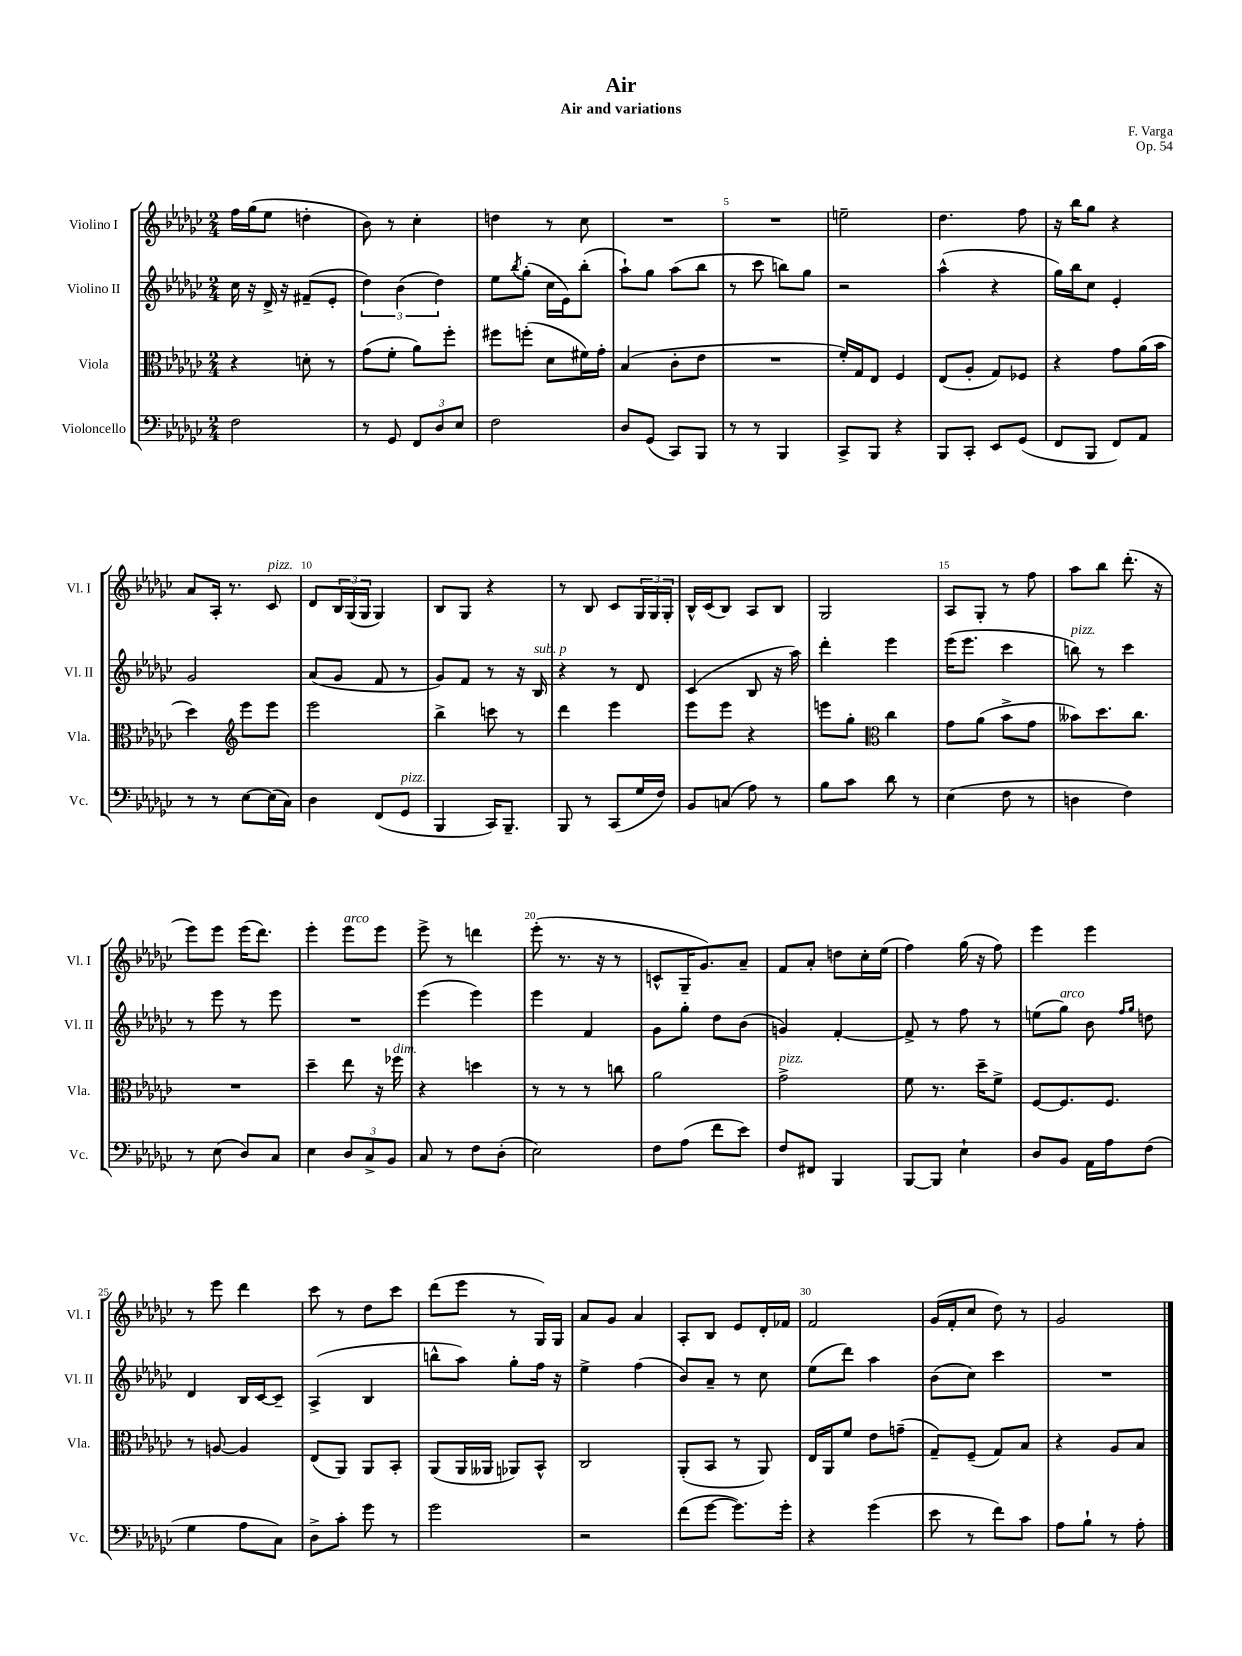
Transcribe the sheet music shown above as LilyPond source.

\header { title = "Air" composer = "F. Varga" subtitle = "Air and variations" opus = "Op. 54" }
<<
\new StaffGroup <<
\new Staff = "s0" \with { instrumentName = "Violino I" shortInstrumentName = "Vl. I" } {
    \clef treble \key ges \major \numericTimeSignature \time 2/4
    f''16 ges''16( ees''8 d''4-. |
    bes'8) r8 ces''4-. |
    d''4 r8 ces''8 |
    R2 |
    R2 |
    e''2-- |
    des''4. f''8 |
    r16 bes''16 ges''8 r4 |
    aes'8 aes16-. r8. ces'8^\markup { \italic "pizz." } |
    des'8 \tuplet 3/2 { bes16 ges16( ges16 } ges4) |
    bes8 ges8 r4 |
    r8 bes8 ces'8 \tuplet 3/2 { ges16 ges16 ges16-. } |
    bes16-^ ces'16( bes8) aes8 bes8 |
    ges2 |
    aes8 ges8-. r8 f''8 |
    aes''8 bes''8 des'''8.-.( r16 |
    ees'''8) ees'''8 ees'''16( des'''8.) |
    ees'''4-. ees'''8^\markup { \italic "arco" } ees'''8 |
    ees'''8-> r8 d'''4 |
    ees'''8-.( r8. r16 r8 |
    c'8-^ ges16-- ges'8.) aes'8-- |
    f'8 aes'8-. d''8 ces''16-. ees''16( |
    f''4) ges''16( r16 f''8) |
    ees'''4 ees'''4 |
    r8 ees'''8 des'''4 |
    ces'''8 r8 des''8 ces'''8 |
    des'''8( ees'''8 r8 ges16) ges16 |
    aes'8 ges'8 aes'4 |
    aes8-. bes8 ees'8 des'16-. fes'16 |
    f'2 |
    ges'16( f'16-. ces''8 des''8) r8 |
    ges'2 \bar "|." |
}
\new Staff = "s1" \with { instrumentName = "Violino II" shortInstrumentName = "Vl. II" } {
    \clef treble \key ges \major \numericTimeSignature \time 2/4
    ces''16 r16 des'16-> r16 fis'8--( ees'8-. |
    \tuplet 3/2 { des''4) bes'4( des''4) } |
    ees''8 \acciaccatura { bes''8 } ges''8-.( ces''16 ees'16) bes''8-.( |
    aes''8-!) ges''8 aes''8( bes''8 |
    r8 ces'''8 b''8) ges''8 |
    r2 |
    aes''4-^( r4 |
    ges''16) bes''16 ces''8 ees'4-. |
    ges'2 |
    aes'8( ges'8 f'8 r8 |
    ges'8) f'8 r8 r16 bes16^\markup { \italic "sub. p" } |
    r4 r8 des'8 |
    ces'4( bes8 r16 aes''16) |
    des'''4-. ees'''4 |
    ees'''16( ees'''8. ces'''4 |
    b''8^\markup { \italic "pizz." }) r8 ces'''4 |
    r8 ees'''8 r8 ees'''8 |
    R2 |
    ees'''4( ees'''4) |
    ees'''4 f'4 |
    ges'8 ges''8-. des''8 bes'8( |
    g'4) f'4~-. |
    f'8-> r8 f''8 r8 |
    e''8( ges''8^\markup { \italic "arco" }) bes'8 \grace { f''16 ges''16 } d''8 |
    des'4 bes16 ces'16~ ces'8-- |
    aes4->( bes4 |
    b''8-^ aes''8) ges''8-. f''16 r16 |
    ees''4-> f''4( |
    bes'8) aes'8-- r8 ces''8 |
    ees''8( des'''8) aes''4 |
    bes'8( ces''8) ces'''4 |
    R2 \bar "|." |
}
\new Staff = "s2" \with { instrumentName = "Viola" shortInstrumentName = "Vla." } {
    \clef alto \key ges \major \numericTimeSignature \time 2/4
    r4 d'8-. r8 |
    ges'8( f'8-. aes'8) f''8-. |
    fis''8 f''8-.( des'8 fis'16) ges'16-. |
    bes4( ces'8-. ees'8 |
    R2 |
    f'16-.) ges16 ees8 f4 |
    ees8( aes8-. ges8) fes8 |
    r4 ges'8 aes'16( bes'16 |
    des''4) \clef treble ees'''8 ees'''8 |
    ees'''2 |
    bes''4-> c'''8 r8 |
    des'''4 ees'''4 |
    ees'''8 ees'''8 r4 |
    e'''8 ges''8-. \clef alto ces''4 |
    ges'8 aes'8( bes'8-> ges'8 |
    beses'8) des''8. ces''8. |
    R2 |
    des''4-- ees''8 r16 fes''16^\markup { \italic "dim." } |
    r4 d''4 |
    r8 r8 r8 c''8 |
    aes'2 |
    ges'2->^\markup { \italic "pizz." } |
    f'8 r8. des''16-- f'8-> |
    f8~ f8. f8. |
    r8 a8~ a4 |
    ees8( aes,8) aes,8 bes,8-. |
    aes,8( aes,16 aeses,16 aes,8) bes,8-^ |
    ces2 |
    aes,8-.( bes,8 r8 aes,8) |
    ees16 aes,16 f'8 ees'8 g'8--( |
    ges8--) f8--( ges8) bes8 |
    r4 aes8 bes8 \bar "|." |
}
\new Staff = "s3" \with { instrumentName = "Violoncello" shortInstrumentName = "Vc." } {
    \clef bass \key ges \major \numericTimeSignature \time 2/4
    f2 |
    r8 ges,8 \tuplet 3/2 { f,8 des8 ees8 } |
    f2 |
    des8 ges,8( ces,8) bes,,8 |
    r8 r8 bes,,4 |
    ces,8-> bes,,8 r4 |
    bes,,8 ces,8-. ees,8 ges,8( |
    f,8 bes,,8 f,8) aes,8 |
    r8 r8 ees8~ ees16( ces16) |
    des4 f,8( ges,8^\markup { \italic "pizz." } |
    bes,,4 ces,16) bes,,8.-- |
    bes,,8 r8 ces,8( ges16 f16) |
    bes,8 c8( aes8) r8 |
    bes8 ces'8 des'8 r8 |
    ees4( f8 r8 |
    d4 f4) |
    r8 ees8( des8) ces8 |
    ees4 \tuplet 3/2 { des8 ces8-> bes,8 } |
    ces8 r8 f8 des8-.( |
    ees2) |
    f8 aes8( f'8 ees'8) |
    f8 fis,8 bes,,4 |
    bes,,8~ bes,,8 ees4-! |
    des8 bes,8 aes,16 aes16 f8( |
    ges4 aes8 ces8) |
    des8-> ces'8-. ges'8 r8 |
    ges'2 |
    r2 |
    f'8( ges'8~ ges'8.) ges'16-. |
    r4 ges'4( |
    ees'8 r8 f'8) ces'8 |
    aes8 bes8-! r8 aes8-. \bar "|." |
}
>>
>>
\layout { \context { \Score \override BarNumber.break-visibility = ##(#f #t #t) barNumberVisibility = #(every-nth-bar-number-visible 5) } }
